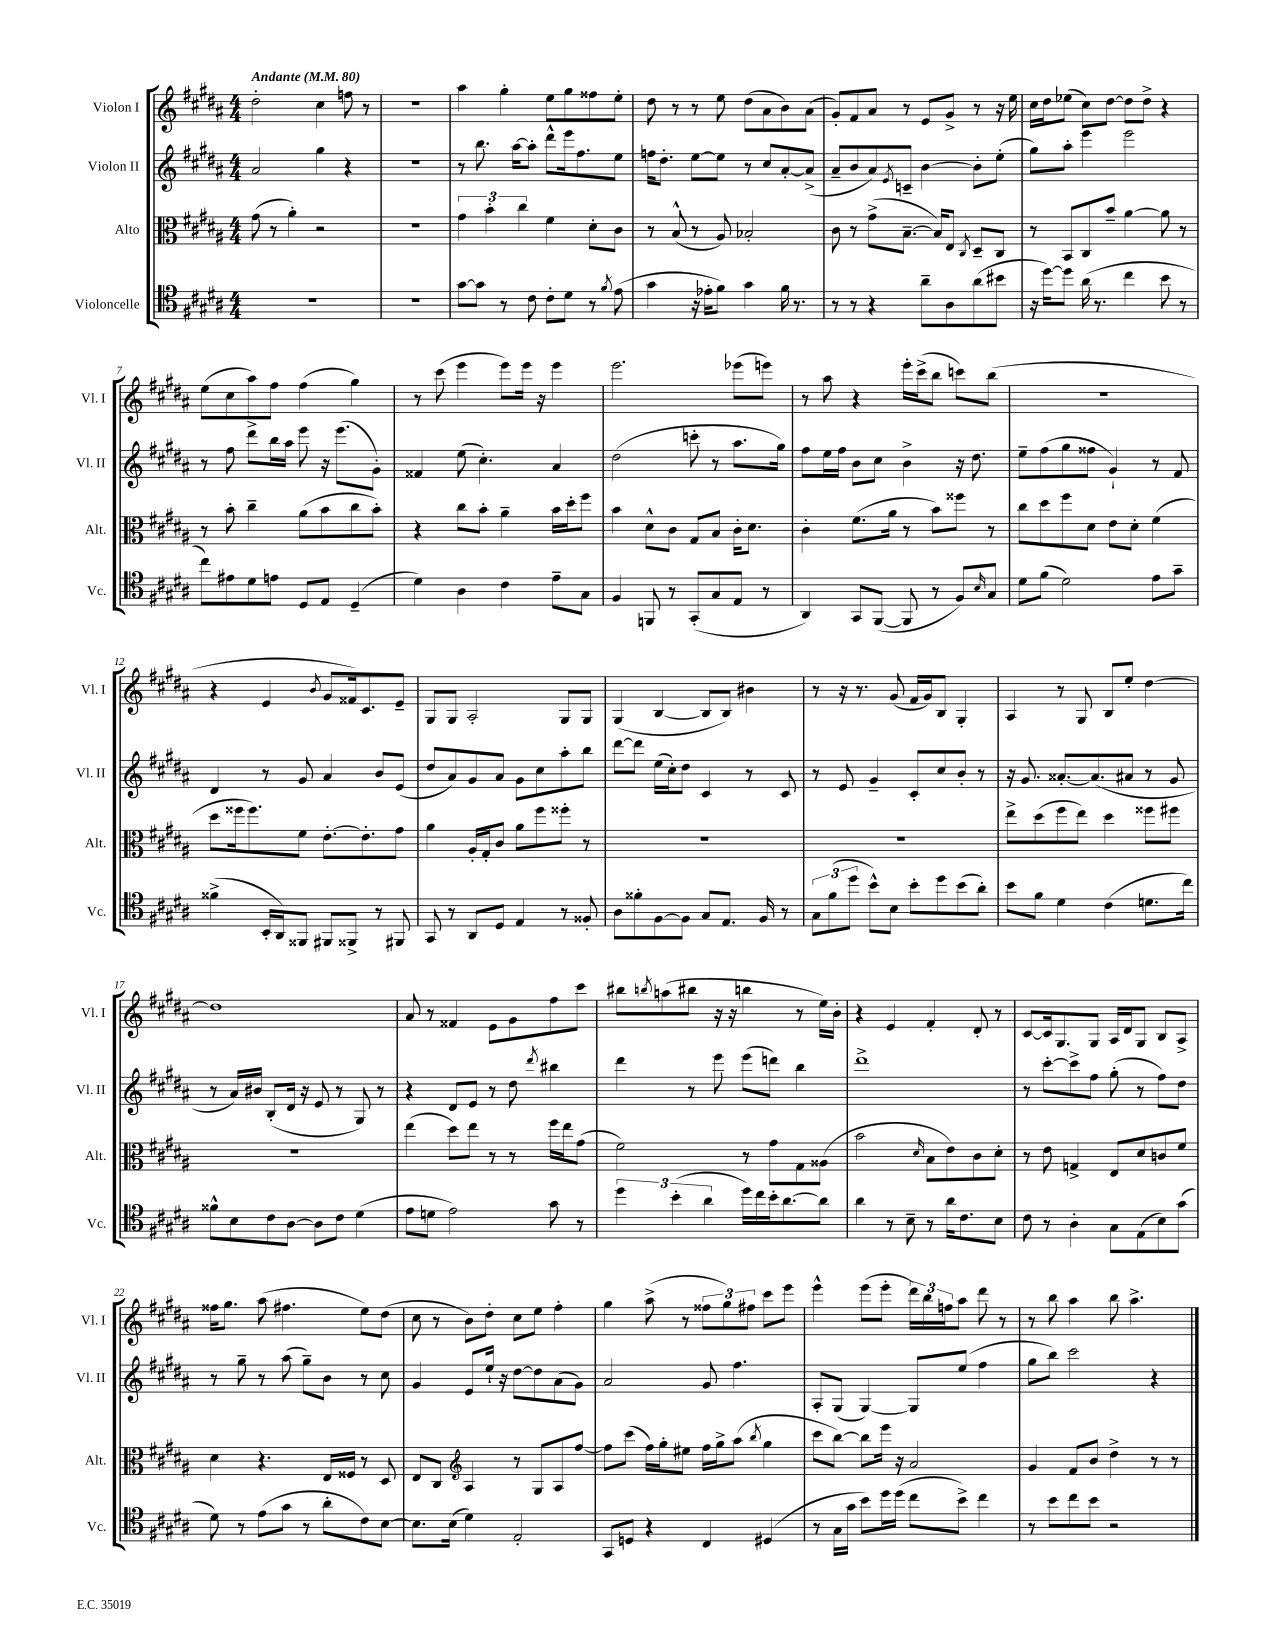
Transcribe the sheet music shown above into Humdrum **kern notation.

**kern	**kern	**kern	**kern
*part4	*part3	*part2	*part1
*staff4	*staff3	*staff2	*staff1
*I"Violoncelle	*I"Alto	*I"Violon II	*I"Violon I
*I'Vc.	*I'Alt.	*I'Vl. II	*I'Vl. I
*clefC4	*clefC3	*clefG2	*clefG2
*k[f#c#g#d#a#]	*k[f#c#g#d#a#]	*k[f#c#g#d#a#]	*k[f#c#g#d#a#]
*M4/4	*M4/4	*M4/4	*M4/4
*MM80	*MM80	*MM80	*MM80
=1	=1	=1	=1
!	!	!	!LO:TX:a:B:t=Andante
1r	(8g#\	2a#/	2dd#'\
.	8r	.	.
.	4a#'\)	.	.
.	2r	4gg#\	4cc#\
.	.	4r	8ffn\
.	.	.	8r
=2	=2	=2	=2
1r	1r	1r	1r
=3	=3	=3	=3
[8g#\L	6g#\	8r	4aa#\
8g#\J]	.	8.bb\	.
.	6b'\	.	.
8r	.	.	4gg#'\
.	.	[16aa#\KL	.
.	6cc#\	.	.
8c#\	.	8aa#'\J]	.
8c#'\L	4f#\	8ddd#^^\L	8ee\L
8d#\J	.	16eee\k	8gg#\
.	.	8.ff#\	.
8r	8d#'\L	.	8ff##X\
8qf#/	.	.	.
(8e\	8c#\J	8ee\J	8ee'\J
=4	=4	=4	=4
4g#\	8r	16ffn\KL	8dd#\
.	.	8.dd#'\J	.
.	(8B^^/	.	8r
16r	8r	[8ee\L	8r
16e-X'\KL	.	.	.
8f#\J)	8A#/)	8ee\J]	8ee\
4g#\	2B-X'/	8r	(8dd#\L
.	.	8cc#/L	8a#\
16f#\	.	[8a#'/	8b\)
8.r	.	.	.
.	.	(8a#^/J]	(8a#\J
=5	=5	=5	=5
8r	8c#\	8a#~/L	8g#'/L)
8r	8r	8b/	8f#/
4r	(8g#^\L	8a#/)	8a#/J
.	.	8qe/	.
.	[8.B~\J	8cn~/J	8r
8a#~\L	.	[4b\	8e/L
.	16B/KL])	.	.
8A#\	8E/J	.	8g#^/J
.	8qC#/	.	.
(8a#\	8D#~/L	8b'\L]	8r
8b#X\J	8C#/J	(8ee'\J	16r
.	.	.	16ee\
=6	=6	=6	=6
16r	8r	8gg#\L)	16cc#\LL
[16dd#\KL)	.	.	16dd#\J
8dd#\J]	8BB/L	8aa#'\J	(8ee-X\J
(16a#\	8C#/	4eee\	8cc#\L)
8.r	.	.	.
.	8b~/J	.	[8dd#\J
4cc#\	[4a#\	2eee\	8dd#\L]
.	.	.	8dd#^\J
8b\	8a#\]	.	4r
8r	8r	.	.
!!LO:LB:g=z
=7	=7	=7	=7
8cc#\L)	8r	8r	(8ee\L
8e#X\	8b'\	8ff#\	8cc#\
8d#\	4cc#~\	8ddd#^\L	8aa#\)
8en\J	.	16bb\L	8ff#\J
.	.	16aa#\JJ	.
8D#/L	(8a#\L	8eee\	(4ff#\
8E/J	8b\	16r	.
.	.	(8.eee\L	.
(4D#~/	8cc#\	.	4gg#\)
.	8b'\J)	8g#'\J)	.
=8	=8	=8	=8
4d#\)	4r	4f##X/	8r
.	.	.	(8ccc#\
4A#\	8cc#\L	(8ee\	4eee\
.	8b'\J	4.cc#'\)	.
4c#\	4a#~\	.	8eee\L)
.	.	.	16eee\Jk
.	.	.	16r
8e~\L	16b\LL	4a#/	4eee\
.	16dd#'\J	.	.
8G#\J	8ff#\J	.	.
=9	=9	=9	=9
4F#/	4b\	(2dd#\	2.eee\
8FFn/	8d#^^\L	.	.
8r	8c#\J	.	.
(8GG#'/L	8G#/L	8cccn'\	.
8G#/	8B/J	8r	.
8E/J	16c#'\KL	8.aa#\L	(8eee-X\L
.	8.d#\J	.	.
8r	.	.	8eeen\J)
.	.	16gg#\Jk)	.
=10	=10	=10	=10
4AA#/)	4c#'\	8ff#\L	8r
.	.	16ee\L	8aa#\
.	.	16ff#\JJ	.
8GG#/L	(8.f#\L	8b\L	4r
([8FF#/J	.	8cc#\J	.
.	16a#\Jk	.	.
8FF#/]	8r	4b^\	16eee'\LL
.	.	.	(16ccc#^\J
8r	8b\L)	.	8bb\J
8F#/L)	8ff##X\J	16r	8cccn\L)
.	.	8.dd#\	.
16qqB/	.	.	.
8G#/J	8r	.	(8bb\J
=11	=11	=11	=11
8d#\L	8cc#\L	8ee~\L	1r
(8f#\J	8dd#\	(8ff#\	.
2d#\)	8ff#\	8gg#\	.
.	8d#\J	8ff##X\J	.
.	8e\L	4g#`/)	.
.	8d#'\J	.	.
8e\L	(4f#\	8r	.
8g#~\J	.	8f#/	.
!!LO:LB:g=z
=12	=12	=12	=12
(4f##X^\	8dd#\L	4d#/	4r
.	16ff##X\k	.	.
.	8.ff##\)	.	.
16BB'/LL	.	8r	4e/
16AA#/J)	.	.	.
8FF##X/J	8f#\J	8g#/	.
.	.	.	8qb/
8FF#X/L	[8.e'\L	4a#/	8g#/L
8FF##X^/J	.	.	16f##X/k)
.	8.e'\]	.	8.c#/
8r	.	8b/L	.
8FF#X/	8g#\J	(8e/J	8e~/J
=13	=13	=13	=13
8GG#/	4a#\	8dd#/L	8G#/L
8r	.	8a#/)	8G#/J
8AA#/L	16A#'/LL	8g#/	2A#'/
.	16G#'/J	.	.
8D#/J	8c#/J	8a#/J	.
4E/	8a#\L	8g#\L	.
.	8ff#\	8cc#\	.
8r	8ff##X'\J	8aa#'\	8G#/L
8F##X'/	8r	8bb\J	8G#/J
=14	=14	=14	=14
8A#\L	1r	[8ddd#\L	(4G#/
8f##X'\	.	8ddd#\J]	.
[8F#\	.	(16ee\LL	[4B/
.	.	16cc#'\J)	.
8F#\J]	.	8dd#\J	.
8G#/L	.	4c#/	8B/L]
8.E/J	.	.	8B/J)
.	.	8r	4b#X\
16F#/	.	.	.
8r	.	8c#/	.
=15	=15	=15	=15
12G#\L	1r	8r	8r
(12f#\	.	.	.
.	.	8e/	16r
12dd#\J	.	.	.
.	.	.	8.r
8b^^\L)	.	4g#~/	.
8B\J	.	.	(8g#/
8b'\L	.	8c#'/L	16f#/LL
.	.	.	16g#/J)
8dd#\	.	8cc#/	8B/J
(8b\	.	8b'/J	4G#'/
8a#'\J)	.	8r	.
=16	=16	=16	=16
8b\L	8ee^\L	16r	4A#/
.	.	8.g#/	.
8f#\J	(8dd#\	.	.
4d#\	8ff#\	[8.a##X'/L	8r
.	8ee\J)	.	8G#/
.	.	(8.a##/]	.
(4c#\	4dd#\	.	8B/L
.	.	8a#X/J	8ee'/J
8.dn\L	8ff##X\L	8r	[4dd#\
.	8ff#X\J	8g#/	.
16cc#\Jk)	.	.	.
!!LO:LB:g=z
=17	=17	=17	=17
8f##X^^\L	1r	8r	1dd#]
8B\	.	16a#/LL)	.
.	.	16b#X/JJ	.
8c#\	.	(8B'/L	.
[8A#\J	.	16d#/Jk	.
.	.	16r	.
8A#\L]	.	8e/	.
8c#\J	.	8r	.
(4d#\	.	8G#/)	.
.	.	8r	.
=18	=18	=18	=18
8e\L	(4ee\	4r	8a#/
8dn\J	.	.	8r
2e\)	8dd#\L)	8d#/L	4f##X/
.	8ee\J	8e/J	.
.	8r	8r	8e\L
.	8r	8dd#\	8g#\
.	.	8qddd#/	.
8g#\	16ff#\LL	4bb#X\	8ff#\
.	16ee\J	.	.
8r	(8g#\J	.	8ccc#\J
=19	=19	=19	=19
6dd#\	2f#\)	4ddd#\	8bb#X\L
.	.	.	8qbbn/
.	.	.	(8aan\
(6b'\	.	.	.
.	.	8r	8bb#X\J
6a#\	.	.	.
.	.	8eee\	16r
.	.	.	16r
16dd#\LL)	8r	(8eee\L	4bbn\
16cc#\	.	.	.
16b'\J	8g#\L	8dddn\J)	.
[8.a#\	.	.	.
.	8G#\	4bb\	8r
8a#\J]	(8A##X\J	.	16ee\LL)
.	.	.	16b'\JJ
=20	=20	=20	=20
4a#\	2b\	1ddd#^	4r
8r	.	.	4e/
8B~\	.	.	.
.	16qqd#/	.	.
8r	8B\L	.	4f#'/
16a#\KL	8e\)	.	.
8.c#\	.	.	.
.	8c#\	.	8d#'/
8B\J	8d#'\J	.	8r
=21	=21	=21	=21
8c#\	8r	8r	[8c#/L
8r	8e\	[8ccc#'\L	16c#/k]
.	.	.	8.G#/
4A#'\	4Gn^/	8ccc#^\]	.
.	.	8ff#\J	8G#/J
8G#\L	8E/L	(8gg#'\	16A#/LL
.	.	.	16d#/J
(8E\	8d#/	8r	8G#/J
8B\)	8cn/	8ff#\L)	8B/L
(8g#\J	8f#/J	8dd#\J	8A#^/J
!!LO:LB:g=z
=22	=22	=22	=22
8d#\)	4d#\	8r	16ff##X\KL
.	.	.	8.gg#\J
8r	.	8gg#~\	.
(8e\L	4.r	8r	(8aa#\
8g#\J	.	(8aa#\	4.ff#X\
8r	.	8gg#~\L)	.
8a#'\L	16E/LL	8b\J	.
.	16F##X/JJ	.	.
8c#\)	8r	8r	8ee\L)
[8B\J	8D#/	8cc#\	(8dd#\J
=23	=23	=23	=23
8.B\L]	8E/L	4g#/	8cc#\
.	8C#/J	.	8r
(16B\Jk	.	.	.
*	*clefG2	*	*
4d#\)	4A#/	8e/L	8b\L)
.	.	16ee`/Jk	8dd#'\J
.	.	16r	.
2E'/	8r	[8dd#\L	8cc#\L
.	8G#/L	8dd#\]	8ee\J
.	8A#/	(8a#\	4ff#'\
.	[8ff#/J	8g#\J)	.
=24	=24	=24	=24
8GG#/L	8ff#\L]	2a#/	4gg#\
8Dn/J	(8ccc#\J	.	.
4r	16ff#\LL)	.	(8aa#^\
.	16gg#'\J	.	.
.	8ee#X\J	.	8r
4C#/	16ff#\LL	8g#/	12ff##X\L
.	16gg#^\J	.	.
.	.	.	12gg#\)
.	(8aa#\J	4.ff#\	.
.	.	.	12ff#X\J
.	8qbb/	.	.
(4D#X/	4gg#\	.	8ccc#\L
.	.	.	8eee\J
=25	=25	=25	=25
8r	8ccc#\L	8A#'/L	4eee^^\
16G#\LL	[8bb\J)	(8G#/J	.
16g#\JJ	.	.	.
8b\L)	8bb\L]	[4G#/)	(8eee\L
16dd#\L	16eee\Jk	.	8eee'\J
(16dd#\JJ	16r	.	.
8cc#\L	2a#/	8G#/L]	24ddd#\LL)
.	.	.	24bb\
.	.	.	24ffn\J
8b^\J)	.	(8ee/J	8aa#\J
4cc#\	.	4ff#\	8ddd#\
.	.	.	8r
=26	=26	=26	=26
8r	4g#/	8gg#\L	8r
8b\L	.	8bb\J)	8bb\
8cc#\	8f#/L	2ccc#\	4aa#\
8b\J	8b/J	.	.
2r	4dd#^\	.	8bb\
.	.	.	4.aa#^\
.	8r	4r	.
.	8r	.	.
==	==	==	==
*-	*-	*-	*-
